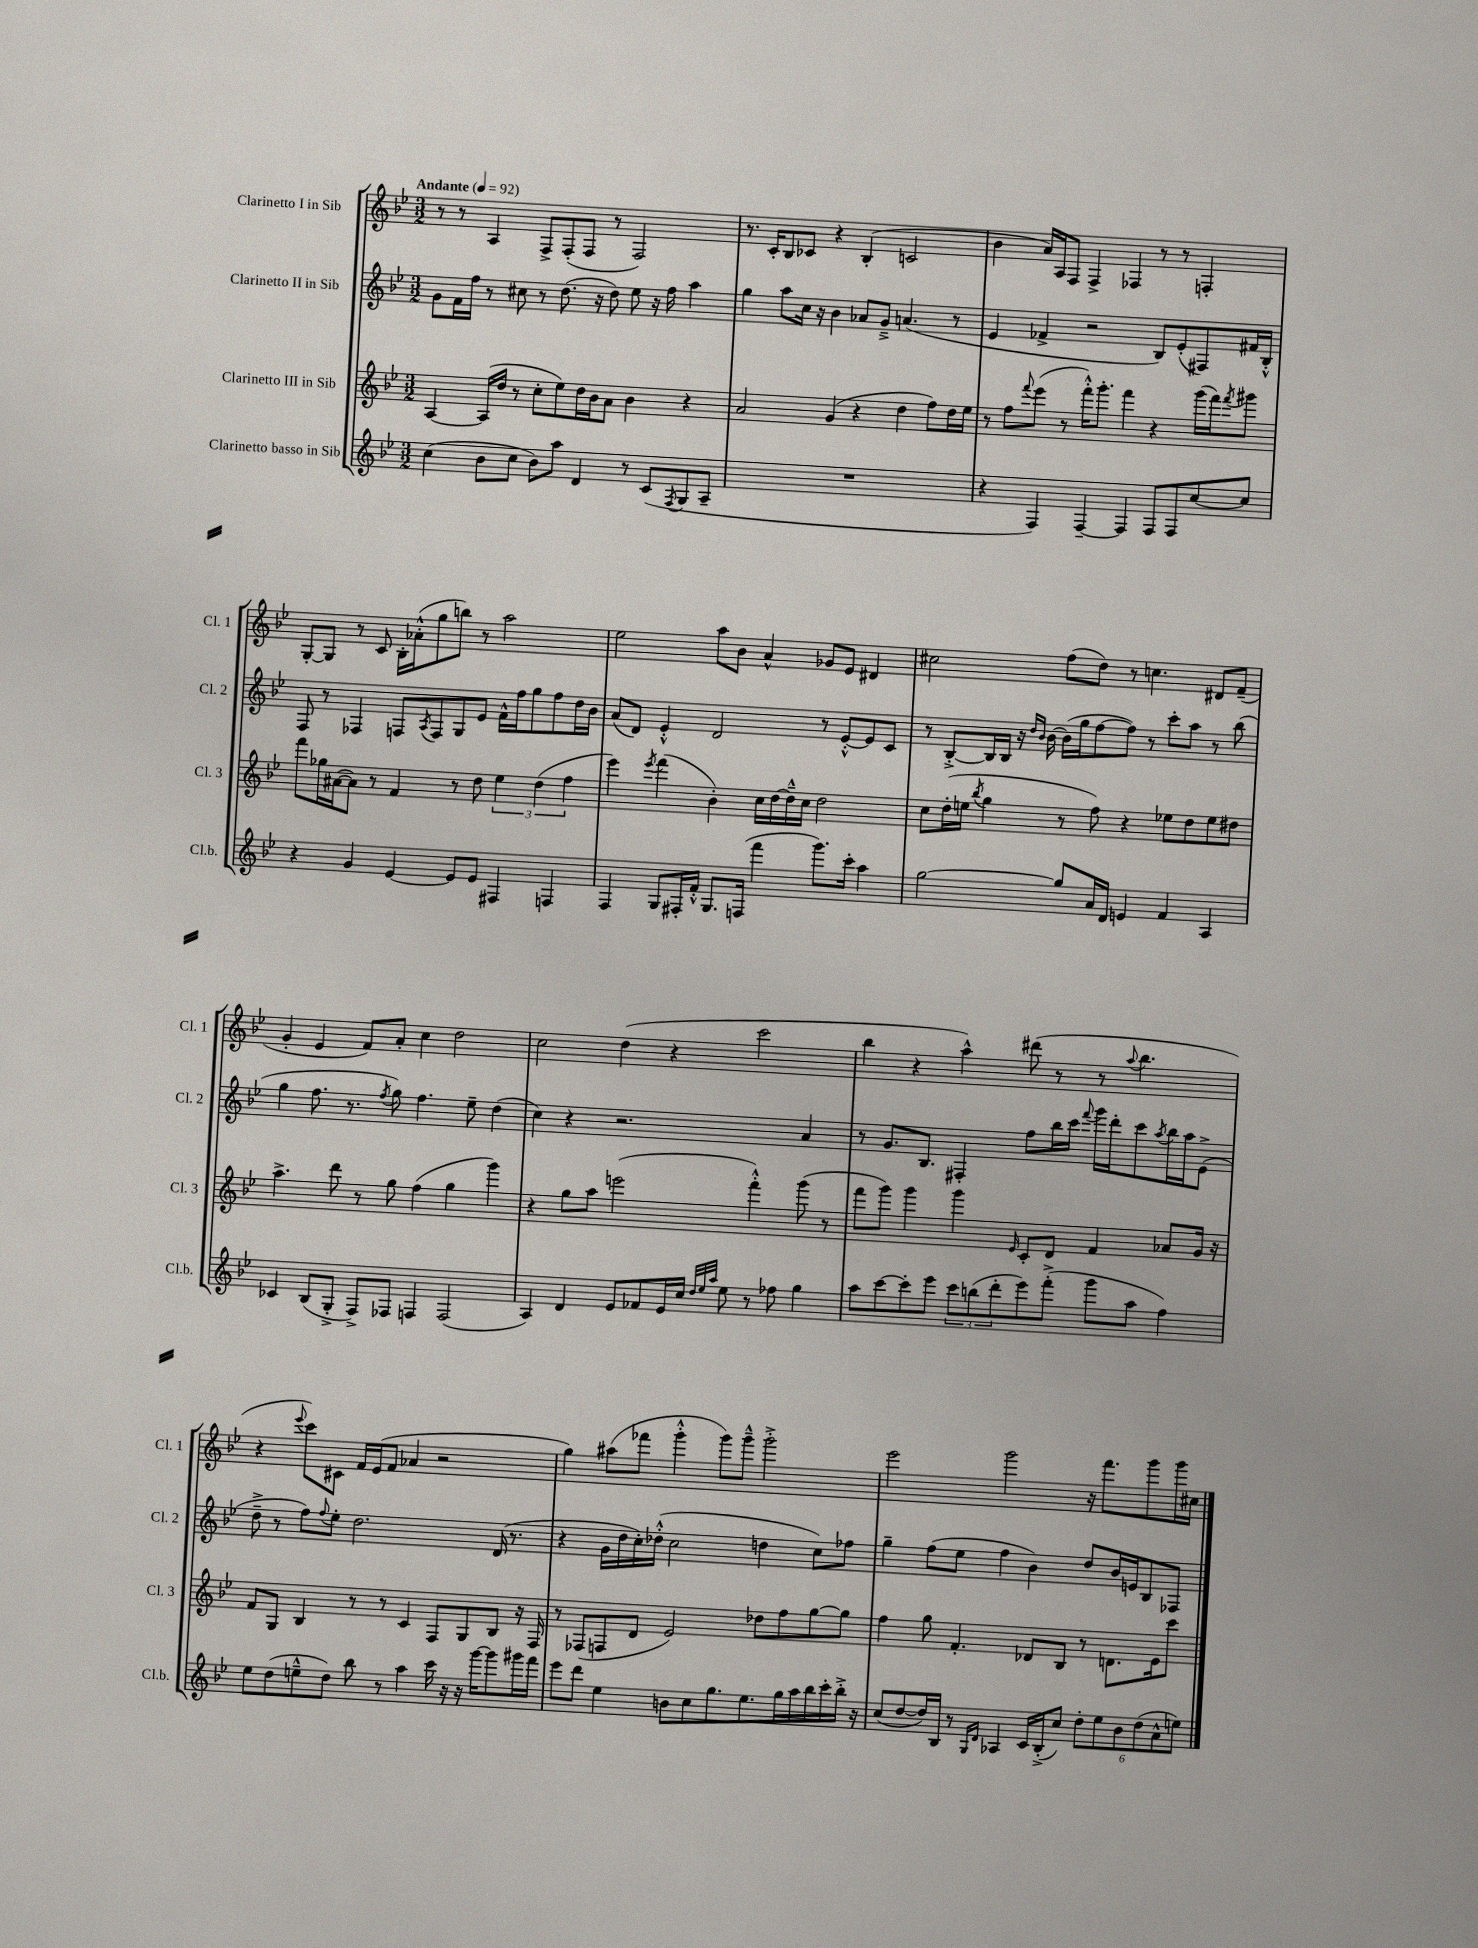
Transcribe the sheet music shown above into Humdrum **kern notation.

**kern	**kern	**kern	**kern
*staff4	*staff3	*staff2	*staff1
*clefG2	*clefG2	*clefG2	*clefG2
*k[b-e-]	*k[b-e-]	*k[b-e-]	*k[b-e-]
*M3/2	*M3/2	*M3/2	*M3/2
*MM92	*MM92	*MM92	*MM92
(4cc\	[4A/	8g\L	8r
.	.	16f\L	8r
.	.	16ff\JJ	.
8b-\L	(16A/]LL	8r	4A/
.	16dd/JJ	.	.
8cc\J	8r	8cc#\	.
8b-\L)	8cc'\L	8r	8F^/L
8aa\J	8ee-\)	(8.dd\	(8F'/
4d/	16dd\L	.	8F/J
.	16b-\J	16r	.
.	8a\J	8dd\)	8r
8r	4b-\	8ee-\	2F/)
(8c/L	.	16r	.
.	.	16ff\	.
8qF/	.	.	.
8G/	4r	4aa\	.
8A~/J	.	.	.
=	=	=	=
1.r	2a/	4gg\	8.r
.	.	.	16c'/LK
.	.	8aa\L	8B-/
.	.	16cc\Jk	8c-/J
.	.	16r	.
.	(4g/	4b-\	4r
.	4r	8a-/L	(4B-'/
.	.	8g~^/J	.
.	4dd\	(4.a/	2c/
.	8ff\L)	.	.
.	16dd\L	8r	.
.	16ee-\JJ	.	.
=	=	=	=
4r	8r	4e-/	4b-\
.	8ff\L	.	.
.	8qqfff/	.	.
4F/)	(8eee-\J	4f-^/	16a/LL)
.	.	.	16A/J
.	8r	.	8F/J
[4F~/	16fff'^^\LK)	2r	4F^/
.	8.ggg'\J	.	.
4F/]	4fff\	.	4F-/
8F/L	4r	8B-/L)	8r
8F/	.	(8e-'/	8r
[8cc/	(16ggg\LL	8F#/)	4F'/
.	16fff\J)	.	.
.	8qfff/	.	.
8cc/]J	8ggg#\J	16f#/L	.
.	.	16B-'^^/JJ	.
=	=	=	=
4r	8fff\L	8F/	[8G'/L
.	16gg-\L	8r	8G/]J
.	([16a#\J	.	.
4g/	8a#\]J)	4F-/	8r
.	8r	.	8c/
[4e-/	4f/	8F/L	16B-'\LL
.	.	.	(16a-'^^\J
.	.	8qA/	.
.	.	8F/	8gg\
8e-/]L	8r	8G/	8bb\J)
8e-/J	8dd\	8e-/J	8r
4F#/	6ee-\	16f^^\LL	2aa\
.	.	16ff\J	.
.	.	8gg\	.
.	(6dd\	.	.
4F/	.	8ff\	.
.	6ff\	.	.
.	.	16dd\L	.
.	.	16b-\JJ	.
=	=	=	=
4F/	4eee-\)	(8a/L	2ee-\
.	.	8d/J)	.
.	8qeee-/	.	.
8G/L	(4fff\	4e-'^^/	.
16F#'/L	.	.	.
16f'^^/JJ	.	.	.
8.G/L	4b-'\)	2d/	8aa\L
.	.	.	8b-\J
(16F/Jk	.	.	.
4fff\	16cc\LL	.	4a^^/
.	[16dd\	.	.
.	16dd~^^\]	.	.
.	16cc\JJ	.	.
8.ggg\L)	2dd\	8r	8g-/L
.	.	[8e-'^^/L	8e-/J
16ccc'\Jk	.	.	.
4aa\	.	8e-/]	4d#/
.	.	8c/J	.
=	=	=	=
[2gg\	8cc\L	8r	2cc#\
.	(16dd'\L	[8B-'^/L	.
.	16ee\JJ	.	.
.	8qbb-/	.	.
.	4gg\	16B-/]L	.
.	.	16B-/JJ	.
.	.	16r	.
.	.	16qqdd/LL	.
.	.	16qqb-/JJ	.
.	.	[16b-\	.
8gg/]L	8r	(16b-\]LL	(8ff\L
.	.	16gg\J	.
16a/L	8ff\)	[8ff\	8dd\J)
16d/JJ	.	.	.
4e/	4r	8ff\]J)	8r
.	.	8r	4.cc\
4f/	8ee-\L	8ccc'\L	.
.	8dd\	8aa\J	.
4A/	8ee-\	8r	8d#/L
.	8dd#\J	(8bb-\	(8f~/J
=	=	=	=
4c-/	4.aa^\	4gg\	4g'/
(8B-/L	.	8.ff\	4e-/
8G'^/J	8ddd\	.	.
.	.	8.r	.
8F^/L)	8r	.	8f/L)
.	.	8qff/	.
8F-/J	8gg\	8gg\)	8a'/J
4F/	(4ff\	4.ff\	4cc\
(2F/	4gg\	.	2dd\
.	.	8ee-~\	.
.	4ggg\)	(4dd\	.
=	=	=	=
4A/)	4r	4cc\)	2cc\
4d/	8gg\L	4r	.
.	8aa\J	.	.
8e-/L	(2eee\	2.r	(4dd\
8f-/	.	.	.
16e-/L	.	.	4r
16cc/JJ	.	.	.
32qqdd/LLL	.	.	.
32qqee-/	.	.	.
32qqaa/JJJ	.	.	.
8ee-\	.	.	.
8r	4fff'^^\)	.	2ccc\
8ff-\	.	.	.
4gg\	(8ggg\	4a/	.
.	8r	.	.
=	=	=	=
8aa\L	8fff\L	8r	4bb-\
[8ccc\	8ggg\J)	8.g/L	.
8ccc'\]	4ggg\	.	4r
.	.	8.B-/J	.
8eee-\J	.	.	.
12ccc\L	4ggg\	4F#'/	4aa^^\)
(12bb\	.	.	.
12ddd'\	.	.	.
.	16qqe-/	.	.
8eee-\)	8c'/L	8ff\L	(8ddd#\
(8fff'^\J	8d/J	16bb-\L	8r
.	.	16ccc\JJ	.
.	.	8qqfff/	.
8ggg\L	4f/	16ggg\LL	8r
.	.	16ddd'\J	.
.	.	.	8qqaa/
8aa\J	.	8ccc\	4.bb-\
.	.	8qaa/	.
4ff\)	8a-/L	16bb-\L	.
.	.	16aa\J	.
.	16g/Jk	(8e-^\J	.
.	16r	.	.
=	=	=	=
8ee-\L	8f/L	8dd~^\	4r
(8dd\	8G/J	8r	.
.	.	.	8qqeee-/
8ee~^^\	4B-/	8ff\L)	8ccc\L)
.	.	8qqff/	.
8dd\J)	.	8ee-'\J	8c#\J
8bb-\	8r	2.dd\	16f/LL
.	.	.	(16e-/J
8r	8r	.	8f/J
4aa\	4c/	.	4a-/
16ccc\	8F/L	.	2r
16r	.	.	.
16r	8G/	.	.
[16ggg\LK	.	.	.
8ggg\]	8B-/J	(16d/	.
.	.	8.r	.
16ggg#\L	16r	.	.
16fff\JJ	16F/	.	.
=	=	=	=
8eee-\L	8r	4r	4gg\)
8ddd\J	(8F-/L	.	.
4ee-\	8F/	16g\LL	(8aa#\L
.	.	16dd\	.
.	8d/J	16cc'\)	8fff-\J
.	.	(16dd-'^^\JJ	.
8b\L	2e-/)	2cc\	4ggg'^^\
8cc\	.	.	.
8.gg\	.	.	8ggg\L)
.	.	.	8ggg~^^\J
8.ee-\	.	.	.
.	8dd-\L	4dd\	2ggg'^\
16gg\L	8ff\	.	.
16aa\	.	.	.
16bb-\	[8gg\	8cc\L)	.
16ccc'\	.	.	.
16bb-'^\JJ	8gg\]J	8ff-\J	.
16r	.	.	.
=	=	=	=
(8cc/L	4ff\	4gg~\	2eee-\
[8dd/	.	.	.
16dd/]L)	8gg\	(8ff\L	.
16B-/JJ	.	.	.
8r	4.f'/	8ee-\J	.
16qqG/LL	.	.	.
16qqd/JJ	.	.	.
4A-/	.	4ff\	2ggg\
16c/LL	8d-/L	4b-\)	.
(16B-'^/J	.	.	.
8cc/J)	8B-/J	.	.
12dd'\L	8r	8dd/L	16r
.	.	.	8.fff\L
12ee-\	.	.	.
.	8.d\L	16b-/L	.
12b-\	.	.	.
.	.	16e/J	.
(12dd\	.	8B-/	8ggg\
.	16e-\k	.	.
12a^^\	.	.	.
.	8ccc\J	8F-/J	16ggg\L
12ee\J)	.	.	.
.	.	.	16cc#\JJ
==	==	==	==
*-	*-	*-	*-
